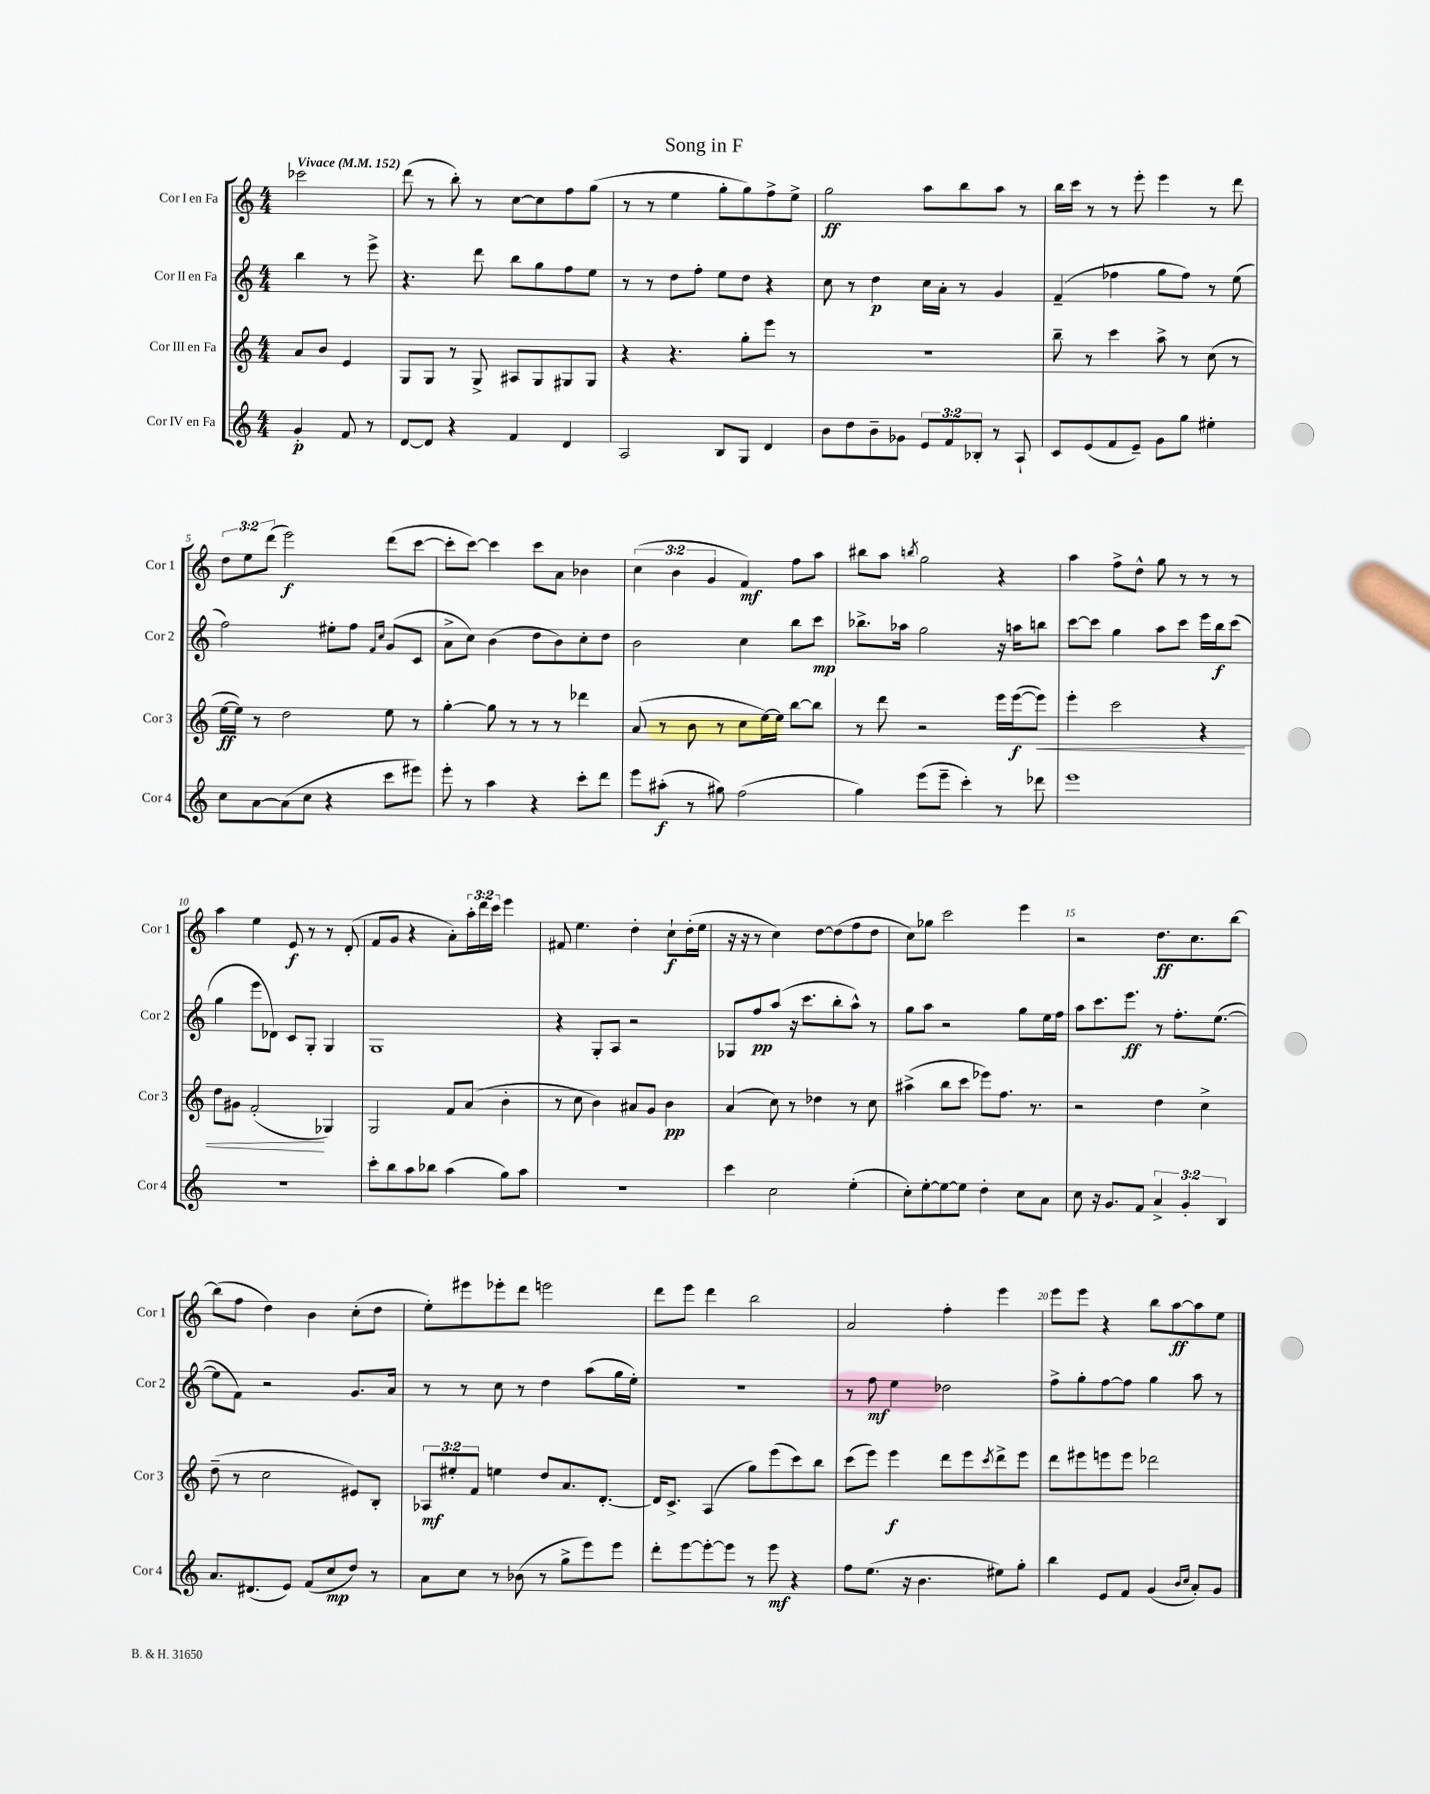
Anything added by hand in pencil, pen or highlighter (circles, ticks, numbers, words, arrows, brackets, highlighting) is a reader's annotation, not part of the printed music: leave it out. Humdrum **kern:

**kern	**kern	**kern	**kern
*staff4	*staff3	*staff2	*staff1
*clefG2	*clefG2	*clefG2	*clefG2
*k[]	*k[]	*k[]	*k[]
*M4/4	*M4/4	*M4/4	*M4/4
*MM152	*MM152	*MM152	*MM152
4g'	8a	4bb	2ccc-
.	8b	.	.
8f	4e	8r	.
8r	.	8eee^	.
=	=	=	=
[8d	8G	4.r	(8ddd
8d]	8G	.	8r
4r	8r	.	8bb')
.	8G^	8ddd	8r
4f	8A#	8bb	[8cc
.	8G	8gg	8cc]
4d	8G#	8ff	8ff
.	8G#	8ee	(8gg
=	=	=	=
2A	4r	8r	8r
.	.	8r	8r
.	4.r	8dd	4ee
.	.	8ff'	.
8B	.	8ee	8gg'
8G	8gg'	8dd	8gg)
4d	8eee	4r	8ff^
.	8r	.	8ee^
=	=	=	=
8b	1r	8cc	2gg
8dd	.	8r	.
8b~	.	4dd	.
8g-	.	.	.
12e	.	16cc	8aa
.	.	16a'	.
12f	.	.	.
.	.	8r	8bb
12B-'	.	.	.
8r	.	4g	8aa
8A`	.	.	8r
=	=	=	=
8c	8bb~	(4f~	16bb
.	.	.	16ccc
(8e	8r	.	8r
8f	4ccc	4ff-	8r
8e~)	.	.	8eee'
8g	8aa^	8gg	4eee
8gg	8r	8ff-)	.
4ee#'	(8cc	8r	8r
.	8r	(8ee	8ddd
=	=	=	=
8cc	[16ee	2ff)	12dd
.	16ee])	.	.
.	.	.	12ee
[8a	8r	.	.
.	.	.	(12ddd
(8a]	2dd	.	2eee)
8cc	.	.	.
4r	.	8ee#'	.
.	.	8ff	.
.	.	16qqf	.
.	.	16qqcc	.
8ccc	8ee	(8g	(8ddd
8eee#)	8r	8c	[8ccc
=	=	=	=
8eee'	[4gg'	8a^	8ccc']
8r	.	8cc)	[8ccc)
4aa	8gg]	(4b	4ccc]
.	8r	.	.
4r	8r	8dd	8ccc
.	8r	8b)	8a
8ccc'	4ddd-	8cc'	4b-
8ddd	.	8dd	.
=	=	=	=
8eee	(8a	2b	(6cc
(8aa#'	8r	.	.
.	.	.	6b
8r	8b	.	.
.	.	.	6g
8gg#)	8r	.	.
(2ff	8cc	4cc	4f)
.	[16ee)	.	.
.	16ee]	.	.
.	[8bb	8bb	8ff
.	8bb]	8ccc	8aa
=	=	=	=
4gg)	8r	8.bb-^	8bb#
.	8ddd	.	8aa
.	.	16aa-	.
.	.	.	8qbb
(8eee	2r	2gg	2gg
8eee~	.	.	.
4ccc')	.	.	.
8r	16eee	16r	4r
.	([16eee	16aa	.
8ddd-	8eee])	8bb	.
=	=	=	=
1eee	4eee'	[8ccc	4aa
.	.	8ccc]	.
.	2ccc	4gg	8ff^
.	.	.	8dd^^
.	.	8aa	8gg
.	.	8ccc	8r
.	4r	16eee	8r
.	.	16bb	.
.	.	(8ccc	8r
=	=	=	=
1r	8dd	4gg	4aa
.	8g#	.	.
.	(2f'	8eee	4ee
.	.	8d-)	.
.	.	8c	8e
.	.	8G'	8r
.	4G-)	4G	8r
.	.	.	(8d'
=	=	=	=
8ccc'	2G	1G	8f
8bb	.	.	8g
8aa	.	.	4r
8bb-	.	.	.
(4aa	8f	.	8a')
.	(8a	.	24aa'
.	.	.	24ddd
.	.	.	24ccc
8gg)	4b'	.	4eee
8aa	.	.	.
=	=	=	=
1r	8r	4r	8f#
.	8cc	.	4.ee
.	4b)	8G'	.
.	.	8A	.
.	8a#	2r	4dd'
.	8g	.	.
.	4b	.	8cc`
.	.	.	(16dd'
.	.	.	16ee
=	=	=	=
4ccc	(4a	8G-	16r
.	.	.	16r
.	.	8ff	8r
2cc	8cc)	(8aa	4cc)
.	8r	16r	.
.	.	8.ccc	.
.	4dd-	.	[8dd
.	.	8bb'	(8dd]
(4ee'	8r	8aa^^)	8ff
.	8cc	8r	8dd
=	=	=	=
8cc')	(4aa#^	8gg	8cc)
[8ee'	.	8aa	8gg-
8ee_	8bb	2r	2ccc
8ee]	8ccc	.	.
4dd'	8eee-)	.	.
.	8.ff	.	.
8cc	.	8gg	4eee
.	8.r	.	.
8a	.	16ee	.
.	.	16ff	.
=	=	=	=
8cc	2r	8aa	2r
16r	.	8.ccc	.
8.g	.	.	.
.	.	8.eee	.
8f	.	.	.
6a^	4dd	8r	8.dd
.	.	8.ff'	.
6g'	.	.	.
.	.	.	8.cc
.	4cc^	.	.
.	.	([8.ee	.
6B	.	.	.
.	.	.	[8bb
=	=	=	=
8.a	(8dd~	8ee]	(8bb]
.	8r	8f)	8ff
(8.d#	.	.	.
.	2cc	2r	4dd)
8e)	.	.	.
(8f	.	.	4b
8cc	.	.	.
8dd)	8e#)	8.g	(8cc'
8r	8B'	.	8dd
.	.	16a	.
=	=	=	=
8a	12A-	8r	8ee')
.	12ee#'	.	.
8cc	.	8r	8eee#
.	12f	.	.
8r	4ee	8cc	8eee-'
(8b-	.	8r	8ddd
8r	8dd	4dd	2eee
8gg^	8.a	.	.
8eee)	.	(8aa	.
.	[8.d'	.	.
8eee	.	16gg	.
.	.	16ee')	.
=	=	=	=
8ddd'	16d]	1r	8ddd
.	8.c^	.	.
[8eee	.	.	8eee
8eee'_	(4A	.	4ddd
8eee]	.	.	.
8r	8gg)	.	2bb
8eee	(8eee	.	.
4r	8ccc)	.	.
.	8bb	.	.
=	=	=	=
8ff	(8ccc	8r	2a
(8.ee	8eee)	8ff	.
.	4eee	4ee	.
16r	.	.	.
4.b	.	.	.
.	8ddd	2dd-	4ff'
.	8eee	.	.
.	8qccc	.	.
8ee#)	8ddd^	.	4eee
8gg'	8eee	.	.
=	=	=	=
4bb	8ddd	8ff^	8eee
.	8eee#	8gg'	8eee
8e	8eee	[8ff	4r
8f	8eee	8ff]	.
(4g	2ddd-	4gg	8bb
.	.	.	[8aa
16qqb	.	.	.
16qqcc	.	.	.
8a')	.	8aa	8aa]
8g	.	8r	8ee
==	==	==	==
*-	*-	*-	*-
